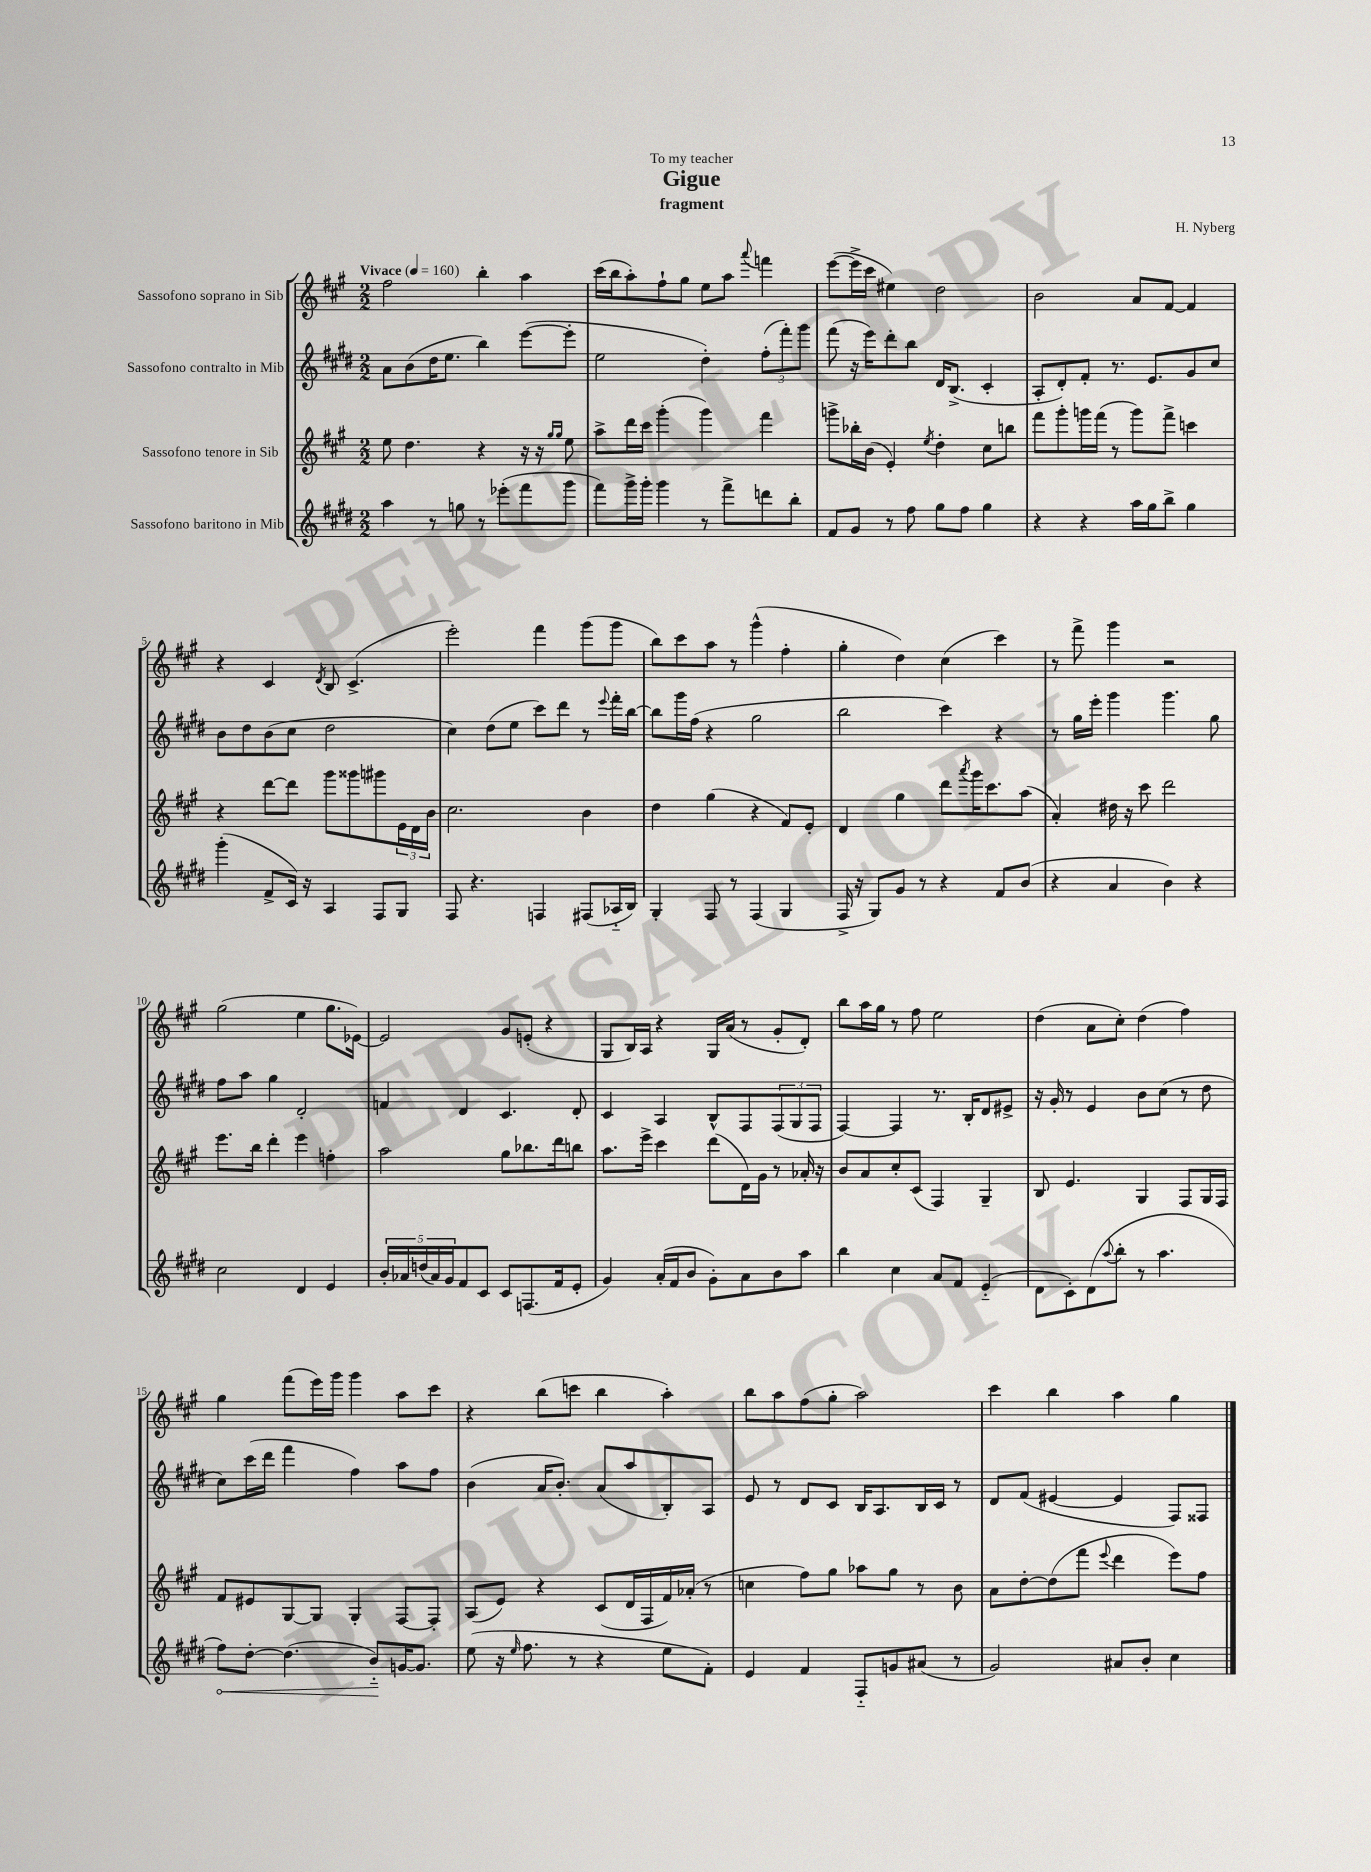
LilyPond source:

\header { title = "Gigue" composer = "H. Nyberg" subtitle = "fragment" dedication = "To my teacher" }
<<
\new StaffGroup <<
\new Staff = "s0" \with { instrumentName = "Sassofono soprano in Sib" } {
    \clef treble \key a \major \numericTimeSignature \time 2/2 \tempo "Vivace" 4 = 160
    fis''2 b''4-. a''4 |
    cis'''16( b''16 a''8-.) fis''8-! gis''8 e''8 a''8 \appoggiatura { a'''8 } f'''4 |
    e'''8~( e'''16-> cis'''16 eis''4) d''2 |
    b'2 a'8 fis'8~ fis'4 |
    r4 cis'4 \acciaccatura { d'8 } b8 cis'4.->( |
    e'''2-.) fis'''4 gis'''8( gis'''8 |
    b''8) cis'''8 a''8 r8 gis'''4-^( fis''4-. |
    gis''4-. d''4) cis''4( cis'''4) |
    r8 fis'''8-> gis'''4 r2 |
    gis''2( e''4 gis''8. ees'16~) |
    ees'2 gis'8 e'8-.( r4 |
    gis8 b16) a16 r4 gis16 a'16( r8 gis'8-. d'8-.) |
    b''8 a''16 gis''16 r8 fis''8 e''2 |
    d''4( a'8 cis''8-.) d''4( fis''4) |
    gis''4 fis'''8( e'''16) gis'''16 gis'''4 a''8 cis'''8 |
    r4 b''8( c'''8 b''4 a''4-.) |
    b''8 a''8 fis''8( gis''8-. a''2) |
    cis'''4 b''4 a''4 gis''4 \bar "|." |
}
\new Staff = "s1" \with { instrumentName = "Sassofono contralto in Mib" } {
    \clef treble \key e \major \numericTimeSignature \time 2/2
    a'8 b'8( dis''16 e''8. b''4) e'''8~( e'''8-. |
    e''2 dis''4-.) \tuplet 3/2 { fis''8-.( fis'''8-.) gis'''8 } |
    fis'''8( r16 e'''16) dis'''8-. b''8 dis'16 b8.->( cis'4-. |
    a8-. dis'8-.) fis'8-. r8. e'8. gis'8 cis''8 |
    b'8 dis''8 b'8( cis''8 dis''2 |
    cis''4) dis''8( e''8 cis'''8) dis'''8 r8 \appoggiatura { e'''8 } fis'''16-. b''16~ |
    b''8 gis'''16 fis''16( r4 gis''2 |
    b''2 cis'''4) r4 |
    r8 gis''16 e'''16-. gis'''4 gis'''4. gis''8 |
    fis''8 a''8 gis''4 dis'2-. |
    f'4 dis'4 cis'4. dis'8-. |
    cis'4 a4 b8-^ fis8 \tuplet 3/2 { fis8( gis8 fis8 } |
    fis4~) fis4 r8. b16-. dis'8 eis'8-> |
    r16 gis'16-. r8 e'4 b'8 cis''8( r8 dis''8 |
    cis''8) cis'''16( dis'''16 fis'''4 fis''4) a''8 fis''8 |
    b'4( a'16 b'8.-.) a'8( a''8 b8-.) a8 |
    e'8 r8 dis'8 cis'8 b16 a8. b16 cis'16 r8 |
    dis'8 fis'8( eis'4~ eis'4 fis8) fisis8 \bar "|." |
}
\new Staff = "s2" \with { instrumentName = "Sassofono tenore in Sib" } {
    \clef treble \key a \major \numericTimeSignature \time 2/2
    e''8 d''4. r4 r16 r16 \grace { gis''16 gis''16 } e''8 |
    a''8-> d'''16 cis'''16 gis'''4-.( gis'''4) fis'''4 |
    g'''8-> bes''16-. b'16( e'4-.) \acciaccatura { e''8 } d''4-. cis''8 b''8 |
    fis'''8 gis'''8-. g'''16 fis'''16( r8 g'''8) fis'''8-> c'''4 |
    r4 d'''8~ d'''8 gis'''8 gisis'''8 gis'''8 \tuplet 3/2 { e'16 d'16 b'16 } |
    cis''2. b'4 |
    d''4 gis''4( r4 fis'8) e'8-. |
    d'4 gis''4 d'''8 \acciaccatura { a'''8 } gis'''16 cis'''8. a''8( |
    a'4-.) dis''16 r16 cis'''8 d'''2 |
    e'''8. b''16 d'''4-. e'''4 f''4-. |
    a''2 gis''8 bes''8. d'''16 b''8 |
    a''8. e'''16-> cis'''4 d'''8( d'16) gis'16 r8 aes'16-. r16 |
    b'8 a'8 cis''8-. cis'8( fis4) gis4-- |
    b8 e'4. gis4 fis8 gis16 fis16 |
    fis'8 eis'8 gis8~ gis8 gis4-. fis8~ fis8-. |
    a8( e'8) r4 cis'8( d'16 fis16 fis'16) aes'16-.( r8 |
    c''4 fis''8) gis''8 aes''8 gis''8 r8 b'8 |
    a'8 d''8~-. d''8( fis'''8 \appoggiatura { e'''8 } d'''4 e'''8) fis''8 \bar "|." |
}
\new Staff = "s3" \with { instrumentName = "Sassofono baritono in Mib" } {
    \clef treble \key e \major \numericTimeSignature \time 2/2
    a''4 r8 g''8 r8 ees'''8-.( fis'''8 gis'''8 |
    fis'''8) gis'''16-> gis'''16-. gis'''4 r8 fis'''8-> d'''8 b''8-. |
    fis'8 gis'8 r8 fis''8 gis''8 fis''8 gis''4 |
    r4 r4 a''16 gis''16 b''8-> gis''4 |
    gis'''4-.( fis'8-> cis'16) r16 a4 fis8 gis8 |
    fis8 r4. f4 fis8( aes16-_ b16) |
    gis4-. fis8 r8 fis4( gis4 |
    fis16-> r16 gis8) gis'8 r8 r4 fis'8 b'8( |
    r4 a'4 b'4) r4 |
    cis''2 dis'4 e'4 |
    \tuplet 5/4 { b'16-. aes'16 d''16( aes'16) gis'16 } fis'8 cis'8 cis'8 f8.( fis'16 e'8-. |
    gis'4) a'16-.( fis'16 b'8 gis'8-.) a'8 b'8 a''8 |
    b''4 cis''4 a'8 fis'8 e'4-_( |
    dis'8 cis'8-.) dis'8( \appoggiatura { a''8 } b''8-. r8 a''4. |
    \once \override Hairpin.circled-tip = ##t fis''8\<) dis''8~-. dis''4.( b'8-_\!) g'16~ g'8. |
    e''8( r16 \grace { e''16 } fis''8. r8 r4 e''8 fis'8-.) |
    e'4 fis'4 fis8-_ g'8 ais'8( r8 |
    gis'2) ais'8 b'8-. cis''4 \bar "|." |
}
>>
>>
